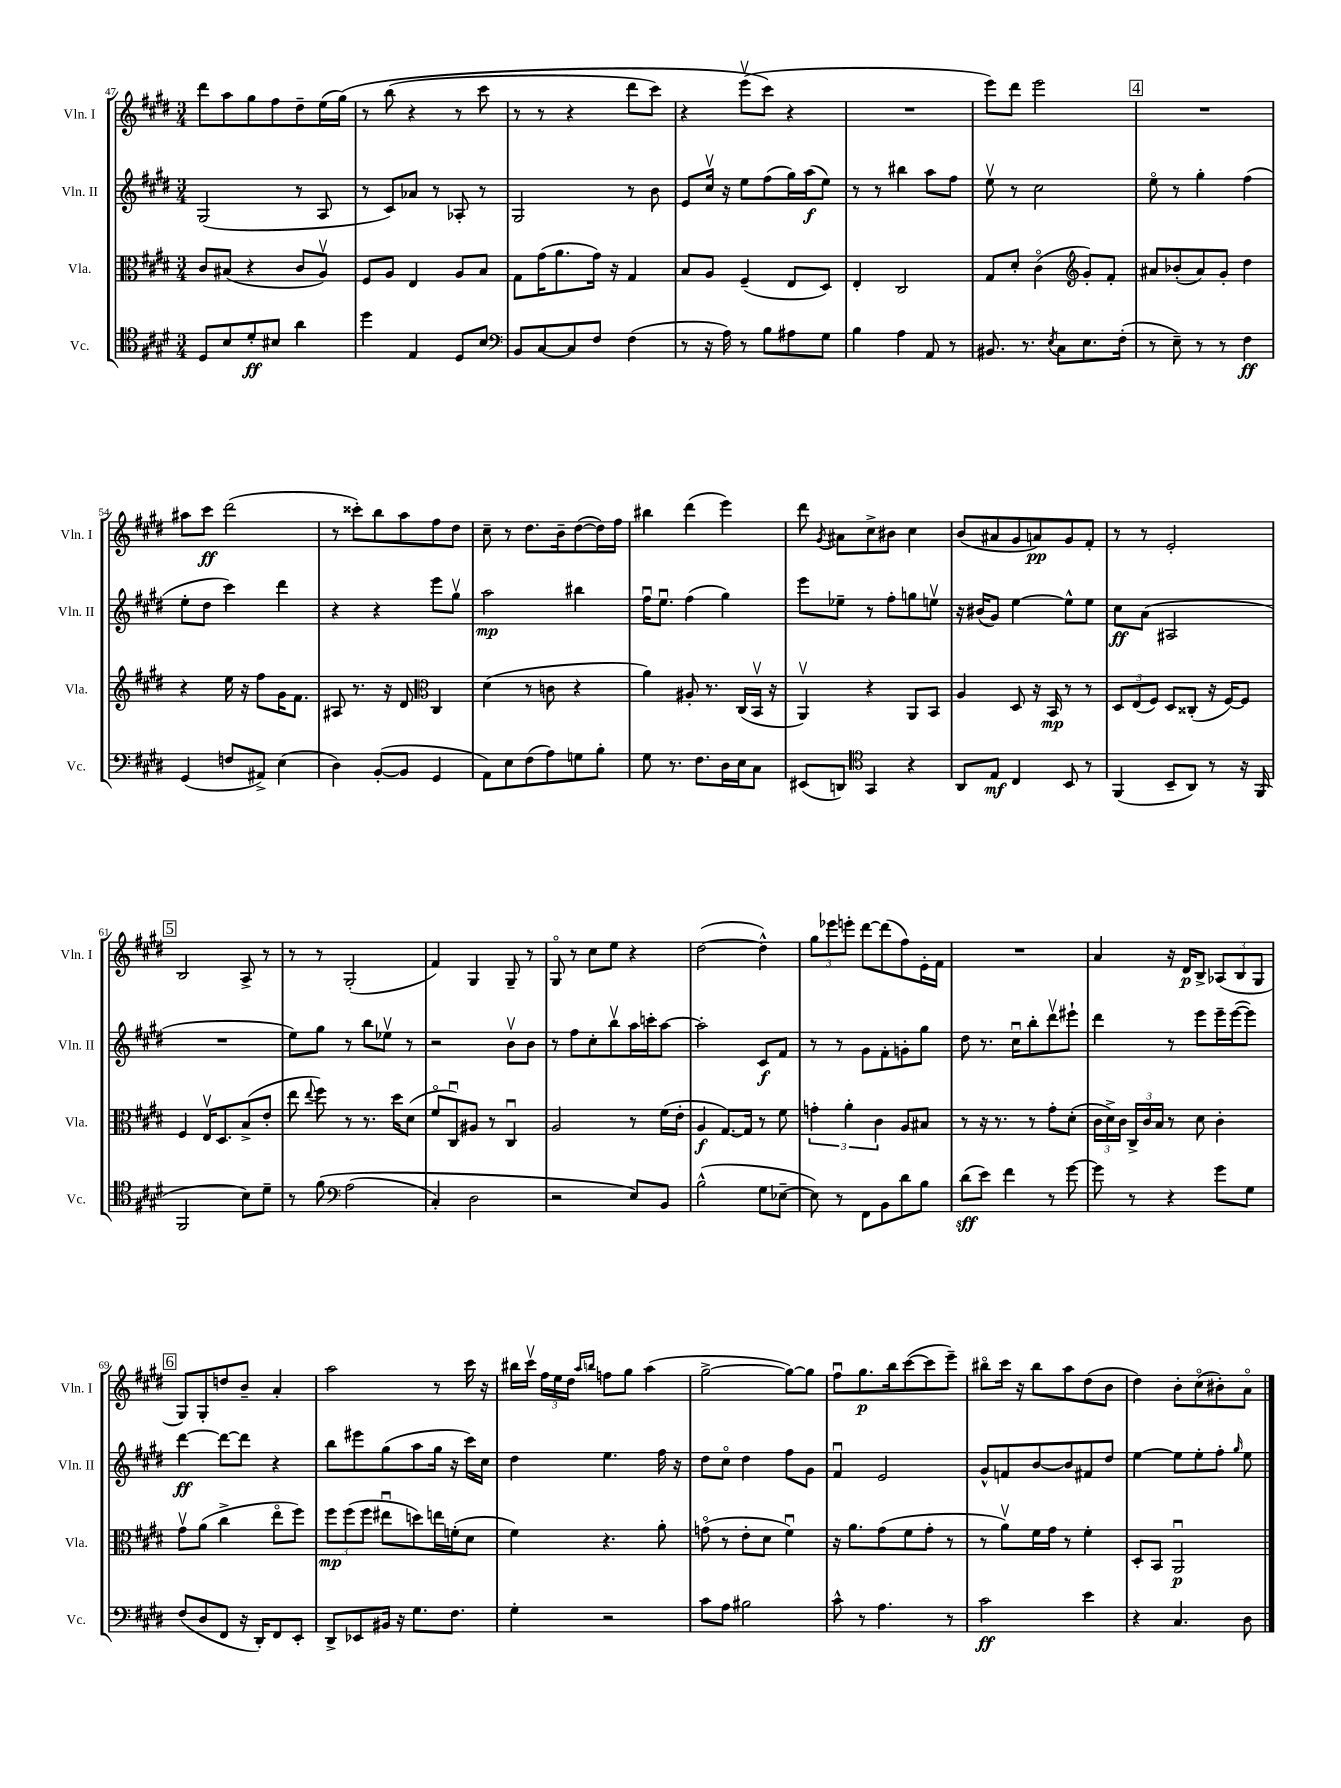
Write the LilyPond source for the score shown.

<<
\new StaffGroup <<
\new Staff = "s0" \with { instrumentName = "Vln. I" shortInstrumentName = "Vln. I" } {
    \clef treble \key e \major \numericTimeSignature \time 3/4
    \autoBeamOff dis'''8[ a''8 gis''8 fis''8 dis''8-- e''16( gis''16])\( |
    r8 b''8( r4 r8 cis'''8 |
    r8 r8 r4 dis'''8[ cis'''8]) |
    r4 e'''8[\upbow( cis'''8]\) r4 |
    R2. |
    e'''8[) dis'''8] e'''2 |
    \mark \markup { \box "4" } R2. |
    ais''8[ cis'''8]\ff dis'''2( |
    r8 cisis'''8[-.) b''8 a''8 fis''8 dis''8] |
    cis''8-- r8 dis''8.[ b'16-- dis''8~( dis''16) fis''16] |
    bis''4 dis'''4( e'''4) |
    dis'''8 \acciaccatura { gis'8 } ais'8[ cis''8-> bis'8] cis''4 |
    b'8[( ais'8 gis'8 a'8\pp) gis'8 fis'8]-. |
    r8 r8 e'2-. |
    \mark \markup { \box "5" } b2 a8-> r8 |
    r8 r8 gis2-.( |
    fis'4) gis4 gis8-- r8 |
    gis8\flageolet r8 cis''8[ e''8] r4 |
    dis''2~( dis''4-^) |
    \tuplet 3/2 { gis''8[ ees'''8 e'''8]-. } dis'''8[~ dis'''8( fis''8) e'16-. fis'16] |
    R2. |
    a'4 r16 dis'16[\p b8]-> \tuplet 3/2 { aes8[( b8 gis8] } |
    \mark \markup { \box "6" } gis8[) gis8-. d''8 b'8]-- a'4-. |
    a''2 r8 cis'''16 r16 |
    bis''16[ cis'''16]\upbow \tuplet 3/2 { fis''16[ e''16 dis''16] } \grace { a''16[ b''16] } f''8[ gis''8] a''4( |
    gis''2~-> gis''8[~) gis''8] |
    fis''8[\downbow gis''8.\p b''16 cis'''8~( cis'''8 e'''8]--) |
    bis''8[\flageolet cis'''16] r16 bis''8[ a''8 dis''8( b'8] |
    dis''4) b'8[-. cis''8\flageolet( bis'8-.) a'8]\flageolet \bar "|." |
}
\new Staff = "s1" \with { instrumentName = "Vln. II" shortInstrumentName = "Vln. II" } {
    \clef treble \key e \major \numericTimeSignature \time 3/4
    \autoBeamOff gis2( r8 a8 |
    r8 cis'8[) aes'8] r8 aes8-. r8 |
    gis2 r8 b'8 |
    e'8[ cis''16]\upbow r16 e''8[ fis''8( gis''16) a''16\f( e''8]) |
    r8 r8 bis''4 a''8[ fis''8] |
    e''8\upbow r8 cis''2 |
    \mark \markup { \box "4" } e''8\flageolet r8 gis''4-. fis''4( |
    e''8[-. dis''8] cis'''4) dis'''4 |
    r4 r4 e'''8[ gis''8]\upbow |
    a''2\mp bis''4 |
    fis''16[\downbow e''8.]\downbow fis''4( gis''4) |
    e'''8[ ees''8]-- r8 fis''8[-. g''8 e''8]\upbow |
    r16 bis'16[( gis'8]) e''4~ e''8[-^ e''8] |
    cis''8[\ff a'8]( ais2 |
    \mark \markup { \box "5" } R2. |
    e''8[) gis''8] r8 b''8[ ees''8]\upbow r8 |
    r2 b'8[\upbow b'8] |
    r8 fis''8[ cis''8-. b''8\upbow a''16 c'''16-. a''8]~ |
    a''2-. cis'8[\f fis'8] |
    r8 r8 gis'8[ fis'8-. g'8-. gis''8] |
    dis''8 r8. cis''16[\downbow b''8-. dis'''8\upbow eis'''8]-! |
    dis'''4 r8 e'''8[ e'''16-- e'''16~( e'''8]) |
    \mark \markup { \box "6" } dis'''4~\ff dis'''8[~ dis'''8] r4 |
    b''8[ eis'''8 gis''8( a''8 gis''16] r16 cis'''16[) cis''16] |
    dis''4 e''4. fis''16 r16 |
    dis''8[ cis''8]\flageolet dis''4 fis''8[ gis'8] |
    fis'4\downbow e'2 |
    gis'8[-^ f'8 b'8~ b'8 fis'8 dis''8] |
    e''4~ e''8[ e''8-. fis''8]-. \grace { gis''16 } e''8 \bar "|." |
}
\new Staff = "s2" \with { instrumentName = "Vla." shortInstrumentName = "Vla." } {
    \clef alto \key e \major \numericTimeSignature \time 3/4
    \autoBeamOff cis'8[ bis8]( r4 cis'8[ a8]\upbow) |
    fis8[ a8] e4 a8[ b8] |
    gis8[ gis'16( a'8. gis'16]) r16 gis4 |
    b8[ a8] fis4--( e8[ dis8]) |
    e4-. cis2 |
    gis8[ dis'8]-. cis'4\flageolet( \clef treble gis'8[-.) fis'8]-. |
    \mark \markup { \box "4" } ais'8[ bes'8-.( ais'8) gis'8]-. dis''4 |
    r4 e''16 r16 fis''8[ gis'16 fis'8.] |
    ais8 r8. r16 dis'8 \clef alto cis4 |
    dis'4( r8 c'8 r4 |
    a'4) ais8-. r8. cis16[( b,16]\upbow r16 |
    a,4\upbow) r4 a,8[ b,8] |
    a4 dis8 r16 b,16\mp r8 r8 |
    \tuplet 3/2 { dis8[ e8( fis8]) } dis8[ cisis8]-.( r16 fis16[~) fis8] |
    \mark \markup { \box "5" } fis4 e16[\upbow dis8. b8->( e'8]-. |
    e''8 \appoggiatura { e''8 } fis''8) r8 r8. dis''16[ dis'8]( |
    fis'8[\flageolet cis8\downbow) ais8] r8 cis4\downbow |
    a2 r8 fis'16[( e'16]-. |
    a4\f gis8.[~) gis16] r8 fis'8 |
    \tuplet 3/2 { g'4-. a'4-. cis'4 } a8[ bis8] |
    r8 r16 r8. r8 gis'8[-. dis'8]-.( |
    \tuplet 3/2 { cis'16[ dis'16->) cis'16] } \tuplet 3/2 { cis16[-> cis'16 b16] } r8 dis'8 cis'4-. |
    \mark \markup { \box "6" } gis'8[\upbow a'8]( cis''4-> e''8[\flageolet fis''8]) |
    \tuplet 3/2 { fis''8[\mp fis''8( fis''8] } eis''8[\downbow d''8) e''16 f'16-.( dis'8] |
    fis'4) r4. a'8-. |
    g'8\flageolet( r8 e'8[-. dis'8] fis'4\downbow) |
    r16 a'8.[ gis'8( fis'8 gis'8]-. r8 |
    r8 a'8[\upbow) fis'16 gis'16] r8 fis'4-. |
    dis8[-. b,8] a,2\downbow\p \bar "|." |
}
\new Staff = "s3" \with { instrumentName = "Vc." shortInstrumentName = "Vc." } {
    \clef tenor \key e \major \numericTimeSignature \time 3/4
    \autoBeamOff dis8[ b8 dis'8-.\ff bis8] a'4 |
    dis''4 e4 dis8[ b8] |
    \clef bass b,8[ cis8~ cis8 fis8] fis4( |
    r8 r16 a16) r8 b8[ ais8 gis8] |
    b4 a4 a,8 r8 |
    bis,8. r8. \acciaccatura { e8 } cis8[ e8. fis16]-.( |
    \mark \markup { \box "4" } r8 e8--) r8 r8 fis4\ff |
    gis,4( f8[ ais,8]->) e4( |
    dis4) b,8[~-.( b,8] gis,4 |
    a,8[) e8 fis8( a8) g8 b8]-. |
    gis8 r8. fis8.[ dis16 e16 cis8] |
    eis,8[( d,8]) \clef tenor gis,4 r4 |
    a,8[ e8]\mf cis4 b,8 r8 |
    fis,4( b,8[-- a,8]) r8 r16 fis,16( |
    \mark \markup { \box "5" } fis,2 b8[) dis'8]-- |
    r8 fis'8\( \clef bass a2( |
    cis4-.) dis2 |
    r2 e8[\) b,8] |
    b2-^( gis8[ ees8]~-- |
    ees8) r8 fis,8[ b,8 dis'8 b8] |
    dis'8[\sff( e'8]) fis'4 r8 gis'8~ |
    gis'8 r8 r4 gis'8[ gis8] |
    \mark \markup { \box "6" } fis8[( dis8 fis,8] r16 dis,16[-.) fis,8 e,8]-. |
    dis,8[-> ees,8 bis,16] r16 gis8.[ fis8.] |
    gis4-. r2 |
    cis'8[ a8] bis2 |
    cis'8-^ r8 a4. r8 |
    cis'2\ff e'4 |
    r4 cis4. dis8 \bar "|." |
}
>>
>>
\layout { \context { \Score currentBarNumber = #47 } }
